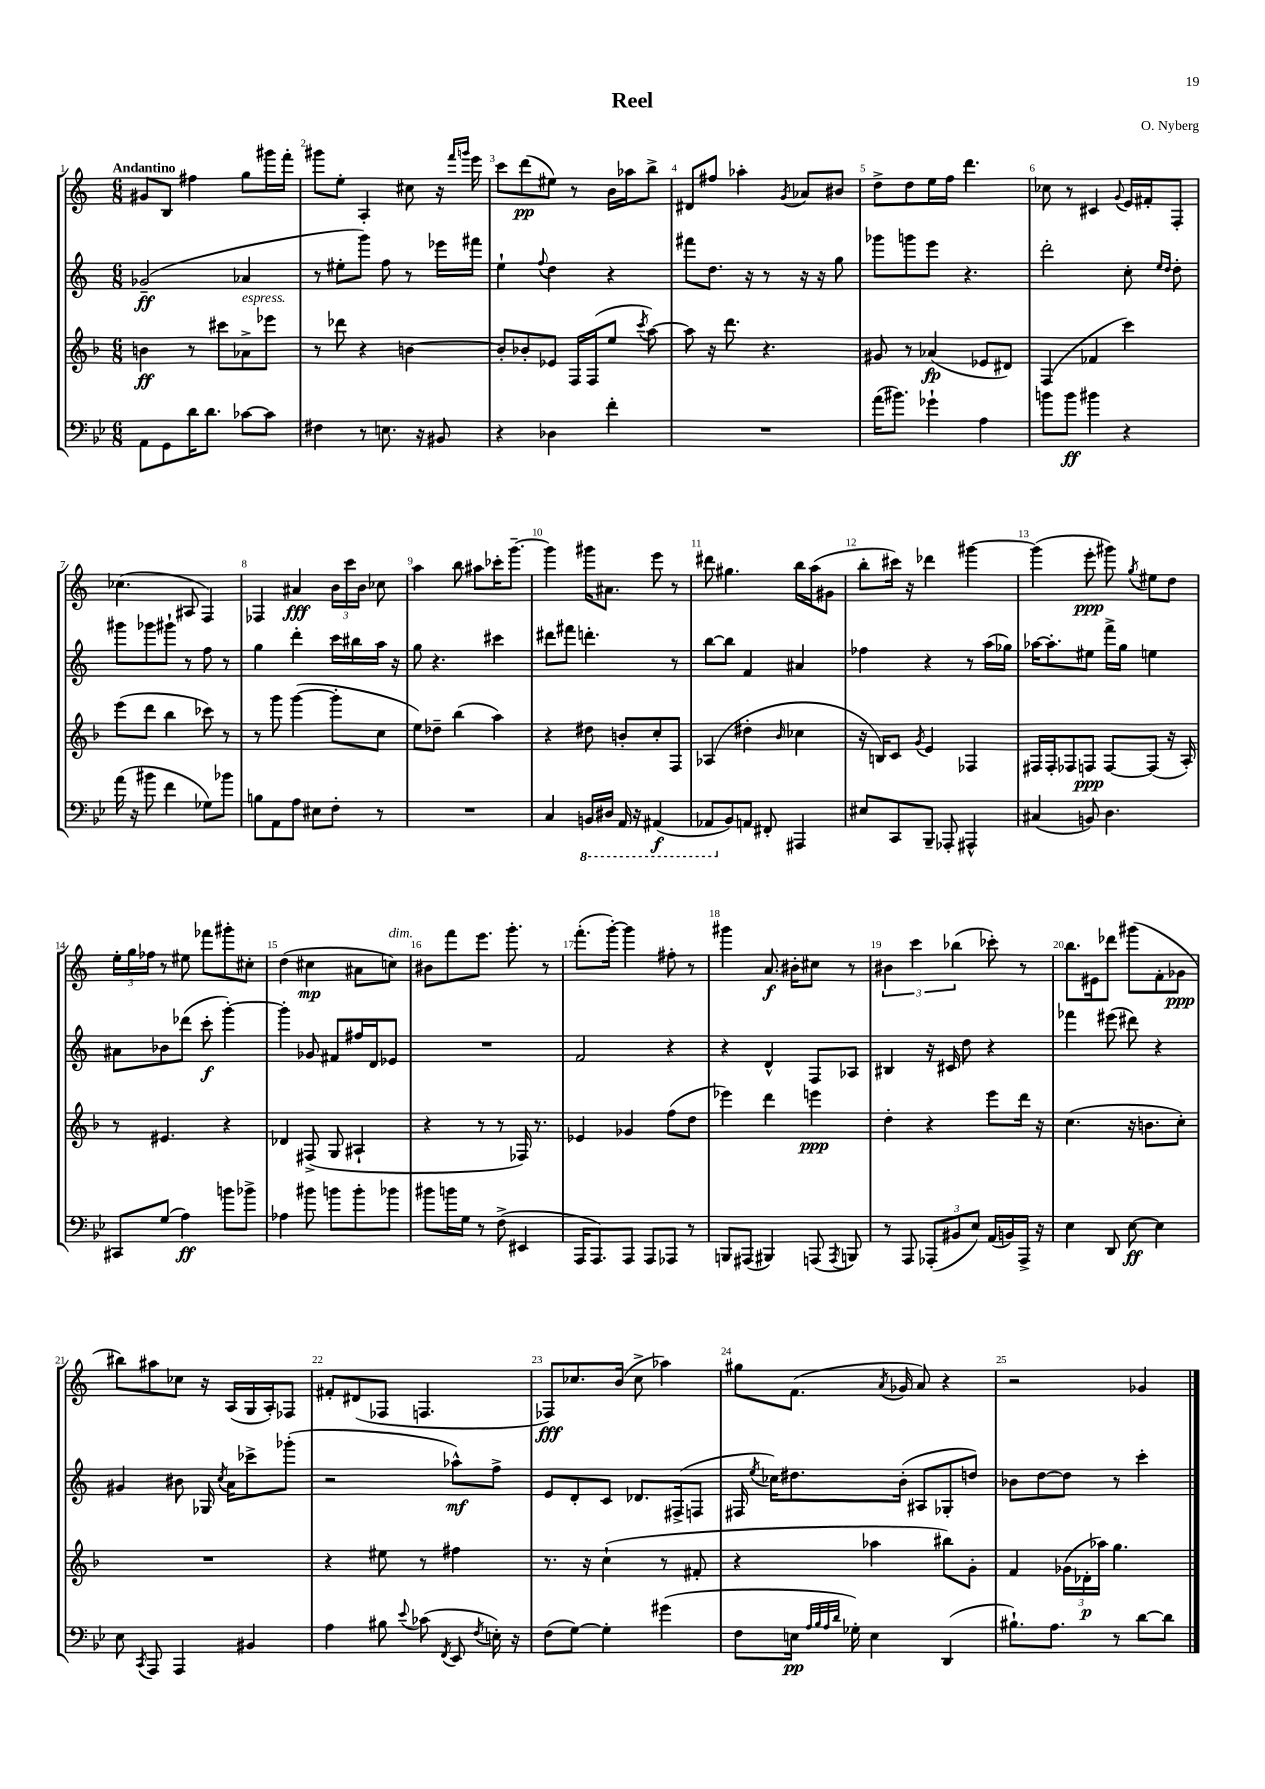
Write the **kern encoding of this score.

**kern	**kern	**kern	**kern
*staff4	*staff3	*staff2	*staff1
*clefF4	*clefG2	*clefG2	*clefG2
*k[b-e-]	*k[b-]	*k[]	*k[]
*M6/8	*M6/8	*M6/8	*M6/8
8AA	4b	(2g-~	8g#
8GG	.	.	8B
16d	8r	.	4ff#
8.d	.	.	.
.	8ccc#	.	.
[8c-	8a-^	4a-	8gg
8c-]	8eee-	.	16ggg#
.	.	.	16fff'
=	=	=	=
4F#	8r	8r	8ggg#
.	8ddd-	8ee#'	8ee'
8r	4r	8ggg)	4A'
8.E	.	8ff	.
.	[4b	8r	8cc#
16r	.	.	.
8BB#	.	16eee-	16r
.	.	.	16qqfff
.	.	.	16qqggg
.	.	16fff#	16eee
=	=	=	=
4r	8b']	4ee`	8ccc
.	8b-'	.	(8ddd
.	.	8qqff	.
4D-	8e-	4dd	8ee#)
.	16F	.	8r
.	(16F	.	.
4f'	8ee	4r	16b
.	.	.	16aa-
.	8qccc	.	.
.	[8aa)	.	8bb^
=	=	=	=
2.r	8aa]	8fff#	8d#
.	16r	8.dd	8ff#
.	8.ddd	.	.
.	.	.	4aa-'
.	.	16r	.
.	4.r	8r	.
.	.	.	8qg
.	.	16r	8a-
.	.	16r	.
.	.	8gg	8b#
=	=	=	=
(16a	8g#	8ggg-	8dd^
8.b#)	.	.	.
.	8r	8ggg	8dd
4g-`	(4a-	8eee	16ee
.	.	.	16ff
.	.	4.r	4.ddd
4A	8e-	.	.
.	8d#)	.	.
=	=	=	=
8b	(4F	2ddd'	8cc-
8b	.	.	8r
4b#	4f-	.	4c#
.	.	.	8qqg
4r	4ccc)	8cc'	16e
.	.	.	16f#'
.	.	16qqee	.
.	.	16qqdd	.
.	.	8dd'	8F'
=	=	=	=
(16a	(8eee	8ggg#	(4.cc-
16r	.	.	.
8b#	8ddd	8ggg-	.
4f	4bb-	8ggg#`	.
.	.	8r	8A#
8G-)	8ccc-)	8ff	4F)
8b-	8r	8r	.
=	=	=	=
8B	8r	4gg	4F-
8AA	8ggg	.	.
8A	([4ggg	4ddd'	4a#
8E#	.	.	.
8F'	8ggg']	16ccc	24b
.	.	.	24ccc
.	.	16bb#	.
.	.	.	24b
8r	8cc	16aa	8cc-
.	.	16r	.
=	=	=	=
2.r	8ee)	8gg	4aa
.	8dd-~	4.r	.
.	(4bb-	.	8bb
.	.	.	8aa#
.	4aa)	4ccc#	16ccc-'
.	.	.	[8.ggg~
=	=	=	=
4C	4r	8ddd#	4ggg]
.	.	8fff#	.
16BBB	8dd#	4.ddd'	16ggg#
16DD#	.	.	8.a#
16AAA	8b'	.	.
16r	.	.	.
(4AAA#	8cc'	.	8eee
.	8F	8r	8r
=	=	=	=
8AAA-	(4A-	[8bb	8ddd#
8BB-)	.	8bb]	4.gg#
8AA	4dd#'	4f	.
8FF#'	.	.	.
.	16qqb-	.	.
4AAA#	4cc-	4a#	16bb
.	.	.	(16aa
.	.	.	8g#
=	=	=	=
8E#	16r	4ff-	8bb'
.	16B)	.	.
8CC	8c	.	16ccc#)
.	.	.	16r
.	8qg	.	.
8BBB-~	4e	4r	4ddd-
8AAA-'	.	.	.
4AAA#^^	4F-	8r	[4ggg#
.	.	(16aa	.
.	.	16gg-)	.
=	=	=	=
(4C#	16F#	[16aa-	(4ggg#]
.	16F#'	8.aa-']	.
.	8F-	.	.
8BB)	8F	8ee#	8eee'
4.D	[8F	16fff^	8ggg#)
.	.	16gg	.
.	.	.	8qgg
.	(8F]	4ee	8ee#
.	16r	.	8dd
.	16A')	.	.
=	=	=	=
8CC#	8r	8a#	24ee'
.	.	.	24gg
.	.	.	24ff-
(8G	4.e#	8b-	8r
4A)	.	(8ddd-	8ee#
.	.	8ccc'	8fff-
8b	4r	[4ggg')	8ggg#'
8b-^	.	.	8cc#'
=	=	=	=
4A-	4d-	4ggg']	(4dd
8b#	(8F#^	8g-	4cc#
8b	8G	8f#	.
8b'	4A#`	16ff#	8a#
.	.	16d	.
8b-	.	8e-	8cc)
=	=	=	=
8b#	4r	2.r	8b#
16b	.	.	8fff
16G	.	.	.
8r	8r	.	8.eee
(8F^	8r	.	.
.	.	.	8.ggg'
4EE#	16F-)	.	.
.	8.r	.	.
.	.	.	8r
=	=	=	=
16AAA	4e-	2f	(8.fff'
8.AAA)	.	.	.
.	.	.	[16ggg')
8AAA	4g-	.	4ggg]
8AAA	.	.	.
8AAA-	(8ff	4r	8ff#'
8r	8dd	.	8r
=	=	=	=
8BBB	4eee-)	4r	4ggg#
(8AAA#	.	.	.
4BBB#)	4ddd	4d^^	8.a
.	.	.	16b#'
(8AAA	4eee	8F	8cc#
8qAAA	.	.	.
8BBB)	.	8A-	8r
=	=	=	=
8r	4dd'	4B#	6b#
8AAA	.	.	.
.	.	.	6ccc
(12AAA-'	4r	16r	.
.	.	16c#	.
12BB#	.	.	(6bb-
.	.	8dd	.
12E-)	.	.	.
(16AA	8eee	4r	8ccc-')
16BB)	.	.	.
16AAA-^	16ddd	.	8r
16r	16r	.	.
=	=	=	=
4E-	(4.cc	4fff-	8.bb
.	.	.	16e#
8DD	.	(8eee#	8ddd-
[8E-	16r	8ddd#)	(8ggg#
.	8.b	.	.
4E-]	.	4r	8f'
.	8cc')	.	8g-
=	=	=	=
8E-	2.r	4g#	8bb#)
8qCC	.	.	.
8AAA	.	.	8aa#
4AAA	.	8b#	8cc-
.	.	16G-	16r
.	.	8qcc	.
.	.	16a	(16A
4BB#	.	8ccc-^	16G
.	.	.	16A')
.	.	(8ggg-'	8F-
=	=	=	=
4A	4r	2r	8f#'
.	.	.	(8d#
8B#	8ee#	.	8F-
8qqe-	.	.	.
(8c-	8r	.	4.F
8qFF	.	.	.
8EE-	4ff#	8aa-^^)	.
8qF	.	.	.
16E')	.	8ff^	.
16r	.	.	.
=	=	=	=
(8F	8.r	8e	8F-)
[8G)	.	8d'	8.cc-
.	16r	.	.
4G']	(4cc`	8c	.
.	.	.	(16b
.	.	8.d-	8cc-^
(4g#	8r	.	4aa-)
.	.	(16F#^	.
.	8f#'	8F	.
=	=	=	=
8F	4r	16F#	8gg#
.	.	8qee	.
.	.	16cc-)	.
16E	.	8.dd#	(8.f
32qqA	.	.	.
32qqB-	.	.	.
32qqA	.	.	.
32qqd	.	.	.
16G-')	.	.	.
4E	4aa-	.	.
.	.	.	8qa
.	.	(16b'	16g-
.	.	8A#	8a)
(4DD	8bb#)	8G-'	4r
.	8g'	8dd)	.
=	=	=	=
8.B#`)	4f	8b-	2r
.	.	[8dd	.
8.A	.	.	.
.	(24g-	8dd]	.
.	24d-'	.	.
.	24aa-)	.	.
8r	4.gg	8r	.
[8d	.	4ccc'	4g-
8d]	.	.	.
==	==	==	==
*-	*-	*-	*-
